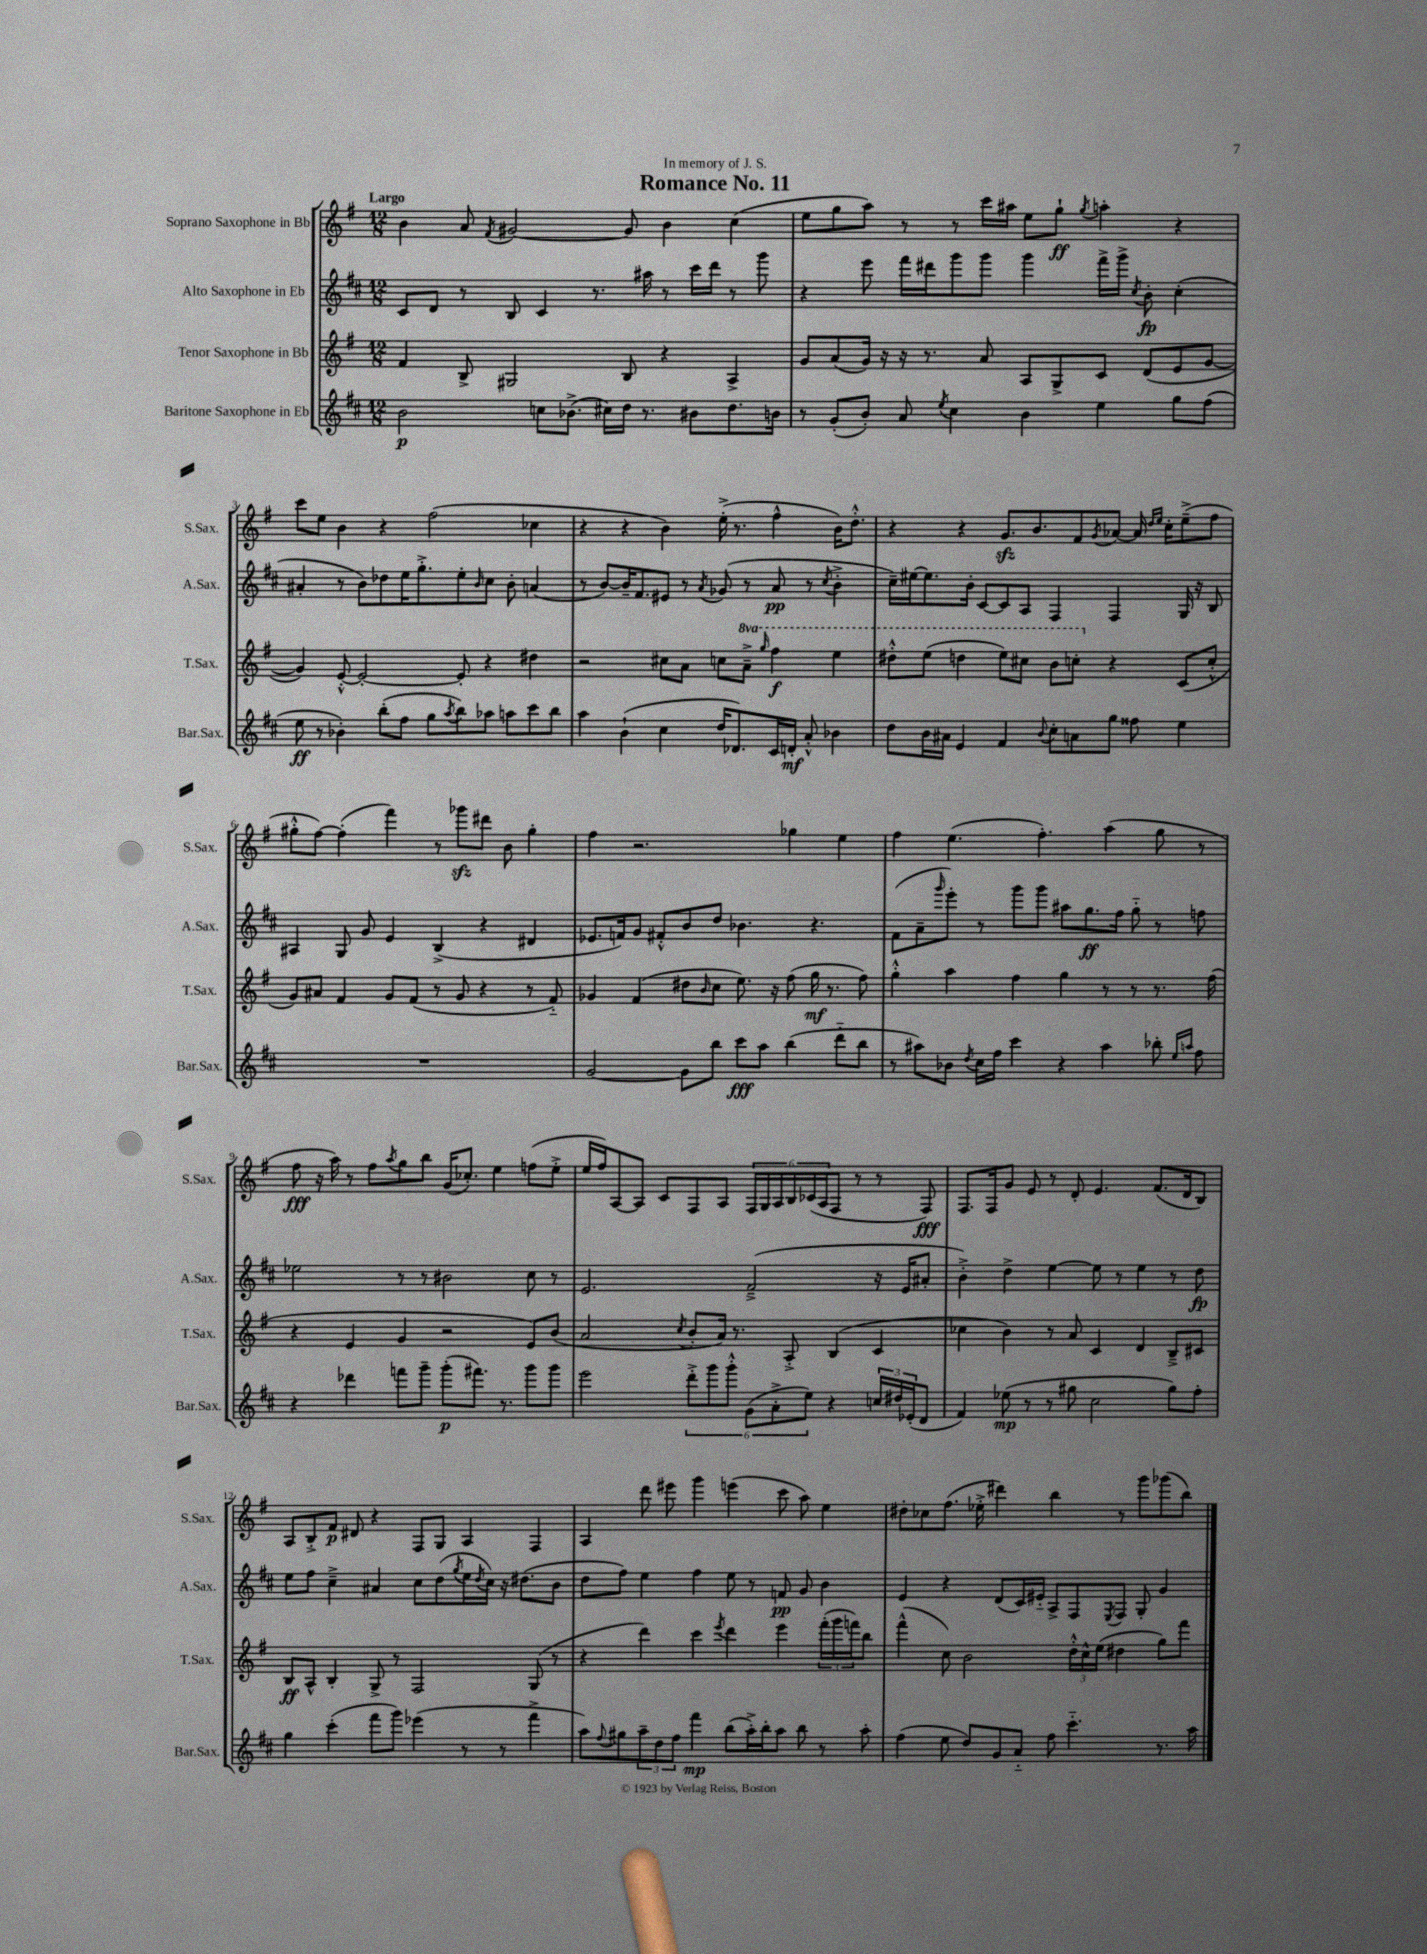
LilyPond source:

\header { title = "Romance No. 11" dedication = "In memory of J. S." }
<<
\new StaffGroup <<
\new Staff = "s0" \with { instrumentName = "Soprano Saxophone in Bb" shortInstrumentName = "S.Sax." } {
    \clef treble \key g \major \numericTimeSignature \time 12/8 \tempo "Largo"
    b'4 a'8 \acciaccatura { fis'8 } gis'2~ gis'8 b'4 c''4( |
    e''8 g''8 a''8) r8 r8 c'''16 ais''16 e''8 g''8-!\ff \acciaccatura { g''8 } a''4-. r4 |
    c'''8 e''8 b'4 r4 fis''2( ces''4 |
    r4 r4 b'4) e''16-.->( r8. fis''4-^ b'16) d''8.-.-^ |
    r4 r4 g'8.\sfz b'8. fis'8 \acciaccatura { g'8 } aes'8~ aes'16 \grace { d''16 e''16 } c''16-. e''8--->( fis''8 |
    gis''8-.-^ fis''8~) fis''4-.( fis'''4) r8 ges'''8\sfz dis'''8 b'8 gis''4-. |
    fis''4 r2. ges''4 e''4 |
    fis''4 e''4.( fis''4.-.) a''4( g''8 r8 |
    fis''8\fff r16 a''16) r8 fis''8 \acciaccatura { a''8 } g''8 b''8 g'16( ces''8.-.) e''4 f''8( e''8-.-> |
    e''16 fis''16) a8~ a8 c'8 fis8 a8 \tuplet 6/4 { fis16 g16 a16 b16 ces'16( a16 } fis8 r8 r8 fis8\fff) |
    fis8. fis16 g'8 e'8 r8 d'8-. e'4. fis'8.( d'16 b8) |
    a8 b8-.-> fis'8\p dis'8 r4 fis8 g8 a4 fis4 |
    a4 d'''8 eis'''8 g'''4 e'''4( c'''8 a''8) e''4 |
    dis''8-. ces''8 fis''8.( ees''16-.-> dis'''4) b''4 r8 g'''8 ges'''8( b''8) \bar "|." |
}
\new Staff = "s1" \with { instrumentName = "Alto Saxophone in Eb" shortInstrumentName = "A.Sax." } {
    \clef treble \key d \major \numericTimeSignature \time 12/8
    cis'8 d'8 r8 b8 cis'4 r8. ais''16 r8 cis'''16 d'''16 r8 g'''8 |
    r4 e'''8 fis'''16 dis'''16 g'''8 g'''8 g'''4 fis'''16-> g'''16-> \acciaccatura { cis''8 } b'8-.\fp cis''4-.( |
    ais'4-. r8 b'8) des''8 e''16 g''8.-.-> e''8-. \grace { b'16 } cis''8 b'8-. a'4( |
    r8 b'8~) b'16-- fis'8. eis'8 r8 \acciaccatura { a'8 } ges'8( r8 a'8\pp r8 \acciaccatura { cis''8 } b'4-.-> |
    cis''16--) eis''16~ eis''8. b'16-. cis'8~ cis'8 a8 fis4 fis4 g16 r16 b8 |
    ais4 g8 g'8 e'4 b4->( r4 dis'4 |
    ees'8. f'16) g'8 fis'8-.-^ b'8 d''8 bes'4. r4. |
    fis'8( a'8-- \grace { g'''16 } e'''8-.) r8 g'''8 g'''8 ais''8 g''8.\ff fis''16 g''8-_ r8 f''8 |
    ees''2 r8 r8 bis'2 cis''8 r8 |
    e'2. fis'2--->( r16 e'16 ais'8-. |
    b'4-.->) d''4-> e''4~ e''8 r8 e''4 r8 d''8\fp |
    e''8 fis''8 cis''4---> ais'4 cis''8 d''8( \acciaccatura { g''8 } e''16 \acciaccatura { d''8 } cis''16) r16 dis''8.( b'8 |
    d''8 fis''8) e''4 fis''4 e''8 r8 f'8\pp g'8 b'4 |
    e'4 r4 d'8( cis'16) eis'16-_ a8-> fis8 \acciaccatura { e8 } fis8 g8-. g'4 \bar "|." |
}
\new Staff = "s2" \with { instrumentName = "Tenor Saxophone in Bb" shortInstrumentName = "T.Sax." } {
    \clef treble \key g \major \numericTimeSignature \time 12/8 \set Staff.ottavationMarkups = #ottavation-simple-ordinals
    fis'4 b8-> gis2 b8 r4 a4-> |
    g'8 a'8( g'16) r16 r16 r8. a'8 a8 g8-> c'8 d'8( e'8 g'8~ |
    g'4) e'8~-.-^ e'2~-. e'8-. r4 dis''4 |
    r2 cis''8 a'8 c''8 \ottava #1 a''8---> \grace { g'''16 } fis'''4\f e'''4 |
    dis'''8-.-^ e'''8( d'''4 e'''8) cis'''8 b''8 c'''8-. \ottava #0 r4 c'8( c''8-.-^ |
    g'8) ais'8 fis'4 g'8 fis'8( r8 g'8 r4 r8 fis'8-_) |
    ges'4 fis'4( dis''8 \grace { b'16 } c''8 e''8.) r16 fis''8( g''16\mf r8. fis''8) |
    g''4-.-^ a''4 fis''4 g''4 r8 r8 r8. fis''16( |
    r4 e'4 g'4 r2 e'8) b'8( |
    a'2 \acciaccatura { c''8 } b'8-. a'16) r8. a8-.-> b4( c'4 |
    ces''4 b'4) r8 a'8 c'4 d'4 b8---> cis'8 |
    b8\ff a8-^ b4-. g8-> r8 fis2 g8( r8 |
    r4 d'''4) c'''4 \acciaccatura { e'''8 } d'''4 e'''4 \tuplet 3/2 { fis'''16-.( g'''16 f'''16) } b''8 |
    fis'''4-^( c''8) b'2 \tuplet 3/2 { d''16-.-^ c''16-^ e''16( } dis''4 g''8) fis'''8 \bar "|." |
}
\new Staff = "s3" \with { instrumentName = "Baritone Saxophone in Eb" shortInstrumentName = "Bar.Sax." } {
    \clef treble \key d \major \numericTimeSignature \time 12/8
    b'2\p c''8 bes'8.->( cis''16) d''16 r8. bis'8 d''8. b'16 |
    r8 g'8-.( b'8-.) a'8 \acciaccatura { e''8 } cis''4 b'4 e''4 g''8 fis''8( |
    e''8\ff r8 bes'4-.) b''8-.( fis''8 g''8 \acciaccatura { a''8 } b''8) aes''8 a''8 cis'''8 b''8 |
    a''4 b'4-!( cis''4 d''16 des'8.) cis'16 d'16-.\mf a'8-.-^ bes'4 |
    d''8 b'16 ais'16 e'4 fis'4 \appoggiatura { b'8 } cis''8-. a'8 g''8 fisis''8 e''4 |
    R1. |
    g'2~ g'8 b''8 cis'''8\fff a''8 b''4( d'''8-_ b''8 |
    r8 ais''8) bes'8 \acciaccatura { d''8 } cis''16 fis''16 cis'''4 r4 ais''4 bes''8-. \grace { e''16 a''16 } fis''8 |
    r4 des'''4 f'''8 g'''8-- g'''8-.\p( fis'''8.) r8. g'''8 g'''8 |
    e'''2 \tuplet 6/4 { d'''8-.-> g'''8 g'''8-.-^ g'8( a'8-.-> e''8) } r4 \tuplet 3/2 { c''16 dis''16 ees'16-.( } d'8 |
    fis'4) ees''8\mp( r8 r8 gis''8 cis''2 gis''8) fis''8-. |
    g''4 cis'''4-.( fis'''8 g'''8) ees'''4( r8 r8 fis'''4-> |
    a''8) \appoggiatura { fis''8 } gis''8 \tuplet 3/2 { a''8-- d''8 fis''8 } fis'''4\mp b''8( a''16-.->) b''16-. a''8 b''8 r8 a''8-. |
    fis''4( e''8 d''8) g'8 a'8-_ fis''8 cis'''4.-_ r8. a''16 \bar "|." |
}
>>
>>
